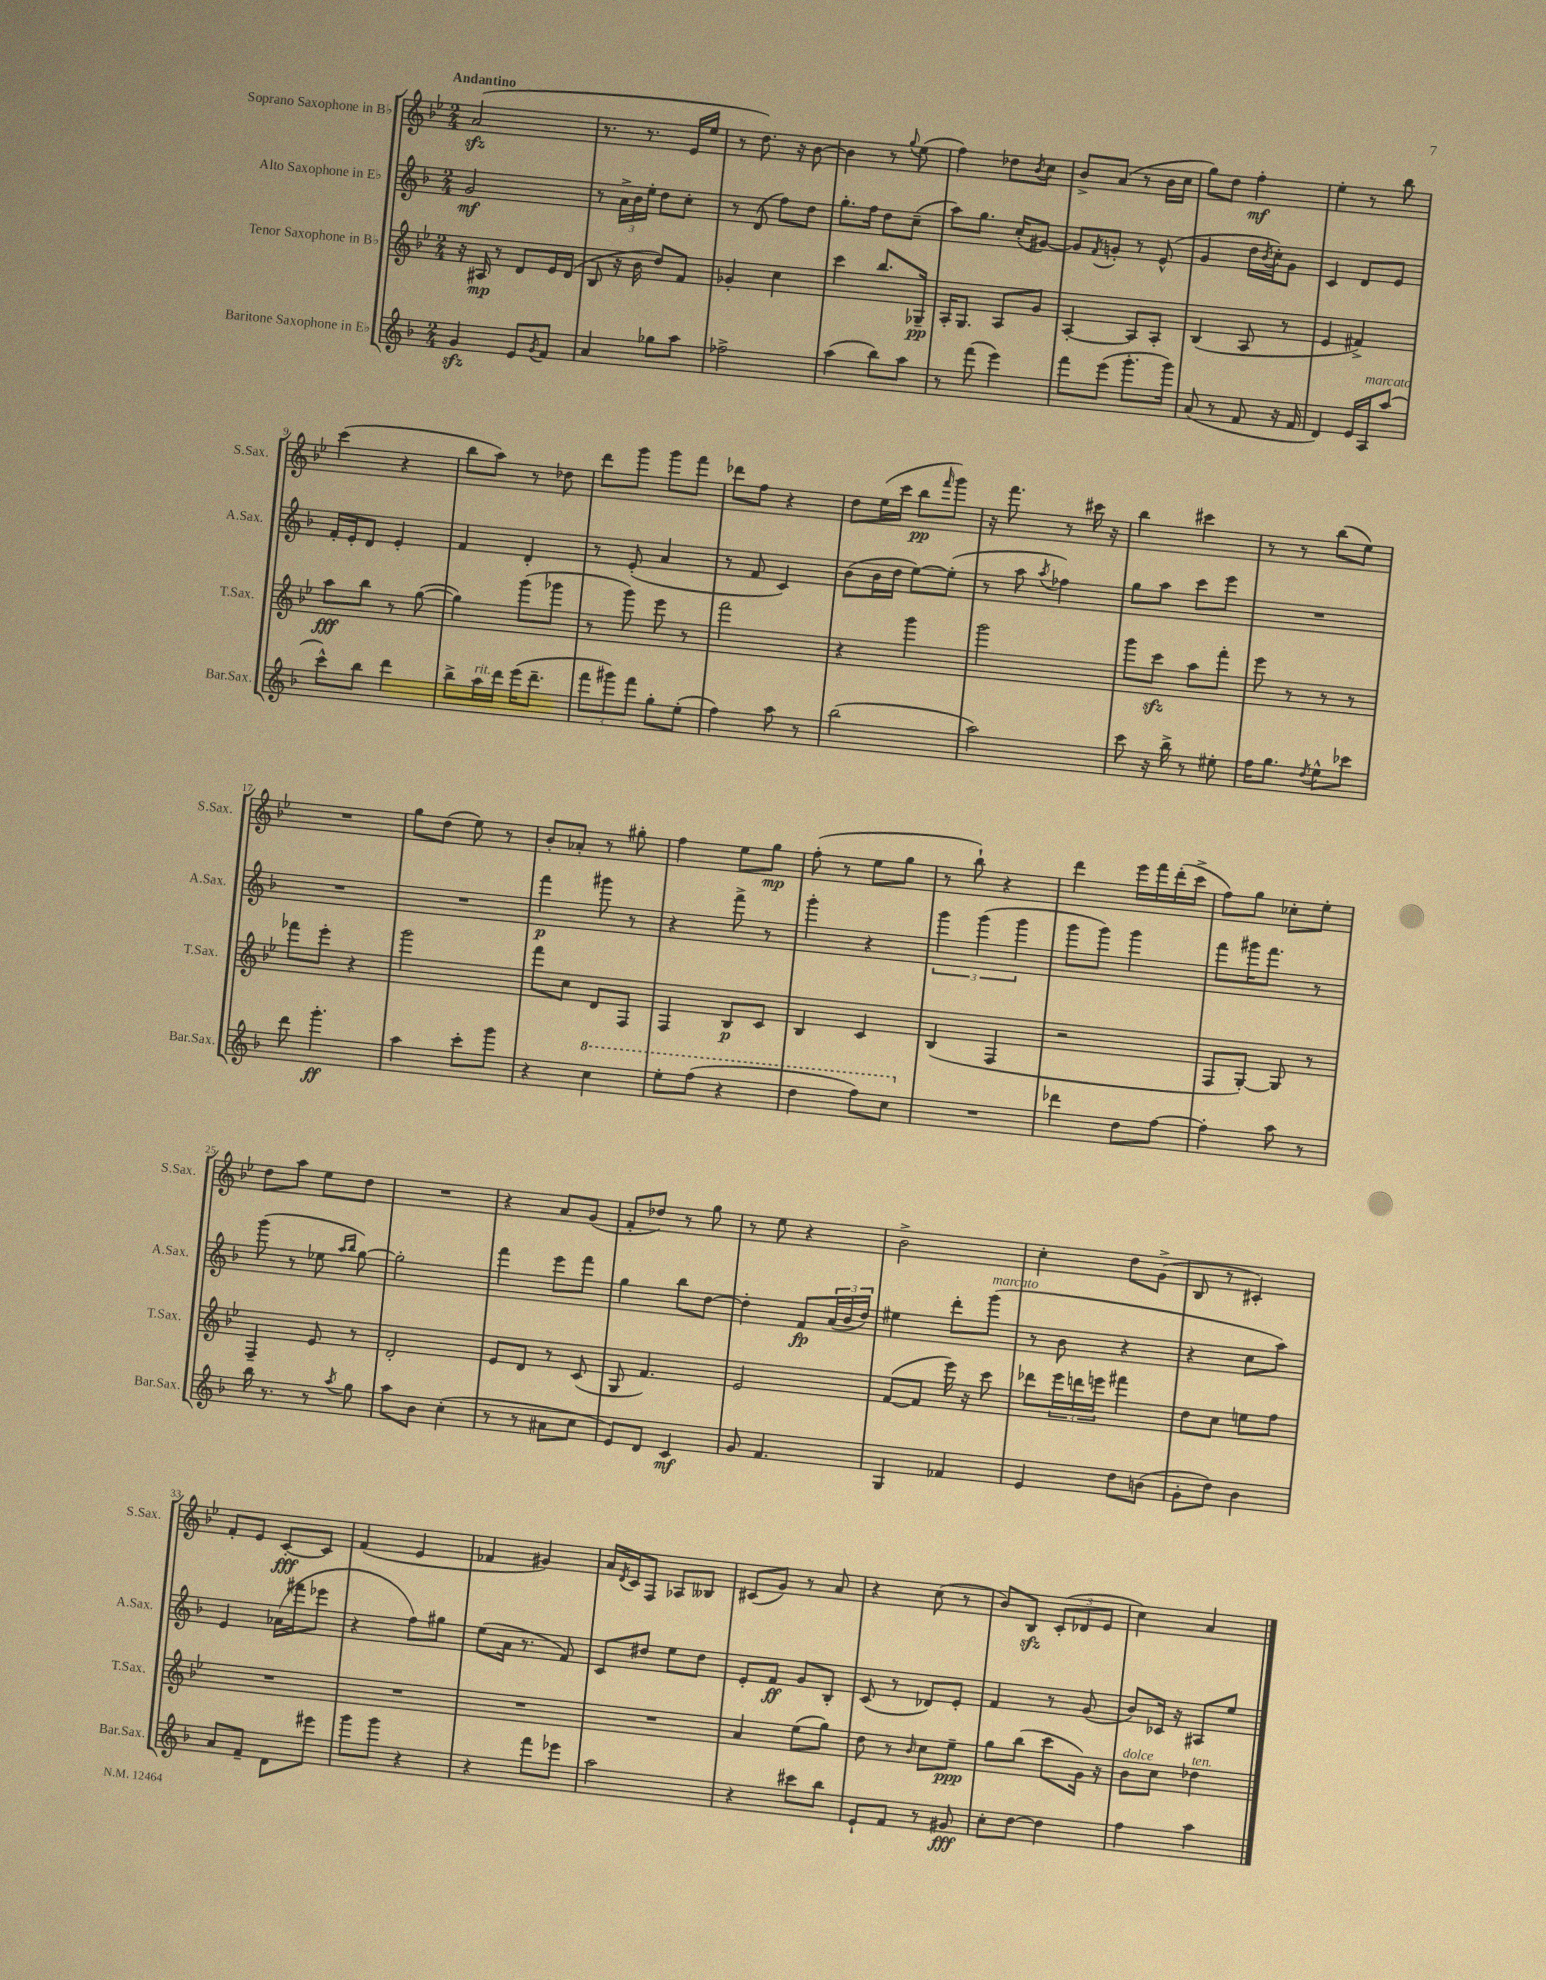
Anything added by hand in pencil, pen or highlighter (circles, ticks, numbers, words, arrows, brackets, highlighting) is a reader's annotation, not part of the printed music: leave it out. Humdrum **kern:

**kern	**dynam	**kern	**dynam	**kern	**dynam	**kern	**dynam
*part4	*part4	*part3	*part3	*part2	*part2	*part1	*part1
*staff4	*staff4	*staff3	*staff3	*staff2	*staff2	*staff1	*staff1
*I"Baritone Saxophone in E♭	*	*I"Tenor Saxophone in B♭	*	*I"Alto Saxophone in E♭	*	*I"Soprano Saxophone in B♭	*
*I'Bar.Sax.	*	*I'T.Sax.	*	*I'A.Sax.	*	*I'S.Sax.	*
*clefG2	*	*clefG2	*	*clefG2	*	*clefG2	*
*k[b-]	*	*k[b-e-]	*	*k[b-]	*	*k[b-e-]	*
*M2/4	*	*M2/4	*	*M2/4	*	*M2/4	*
=1	=1	=1	=1	=1	=1	=1	=1
!	!	!	!	!	!	!LO:TX:a:B:t=Andantino	!
4gzz/	.	16r	.	2g/	mf	(2azz/	.
.	.	16A#X/	mp	.	.	.	.
.	.	8r	.	.	.	.	.
8e/L	.	8d/L	.	.	.	.	.
8qg/	.	.	.	.	.	.	.
8f/J	.	16e-/L	.	.	.	.	.
.	.	(16d/JJ	.	.	.	.	.
=2	=2	=2	=2	=2	=2	=2	=2
4a/	.	8B-/	.	8r	.	8.r	.
.	.	16r	.	24a^\LL	.	.	.
.	.	.	.	24b-\	.	.	.
.	.	16b-\	.	.	.	8.r	.
.	.	.	.	24ee'\JJ	.	.	.
8gg-X\L	.	8dd/L)	.	8dd\L	.	.	.
8aa\J	.	8f/J	.	8cc'\J	.	16e-/LL	.
.	.	.	.	.	.	16ee-/JJ	.
=3	=3	=3	=3	=3	=3	=3	=3
2ff-X^\	.	4g-X'/	.	8r	.	8r	.
.	.	.	.	(8d/	.	8.dd\)	.
.	.	4cc\	.	8ff\L)	.	.	.
.	.	.	.	.	.	16r	.
.	.	.	.	8dd\J	.	[8b-\	.
=4	=4	=4	=4	=4	=4	=4	=4
(4aa\	.	4ccc\	.	8.gg'\L	.	4b-\]	.
.	.	.	.	16ff\Jk	.	.	.
8bb-\L)	.	8.bb-/L	.	8dd\L	.	8r	.
.	.	.	.	.	.	8qqgg/	.
8aa\J	.	.	.	(8cc~\J	.	(8ee-\	.
.	.	16G-X~/Jk	pp	.	.	.	.
=5	=5	=5	=5	=5	=5	=5	=5
8r	.	16A'/KL	.	8aa\L)	.	4ff\)	.
.	.	8.G/J	.	.	.	.	.
(8fff\	.	.	.	8.gg\J	.	.	.
4eee\)	.	8A/L	.	.	.	8dd-X\L	.
.	.	.	.	(16cc'/KL	.	.	.
.	.	.	.	.	.	8qb-/	.
.	.	8g/J	.	[8g#X/J)	.	8cc\J	.
=6	=6	=6	=6	=6	=6	=6	=6
8fff\L	.	[4A'/	.	8g#/L]	.	8b-^/L	.
.	.	.	.	8qf/	.	.	.
(8eee\J	.	.	.	8gn'/J	.	(8a/J	.
8.ggg'\L	.	8A/L]	.	8r	.	8r	.
.	.	8A'/J	.	(8e^^/	.	16b-\LL	.
16ggg\Jk)	.	.	.	.	.	16cc\JJ	.
=7	=7	=7	=7	=7	=7	=7	=7
(8a/	.	(4B-/	.	4g/	.	8gg\L)	.
8r	.	.	.	.	.	8dd\J	.
8f/	.	8A/	.	16dd\LL	.	4ff'\	mf
.	.	.	.	8qb-/	.	.	.
.	.	.	.	16cc'\J)	.	.	.
16r	.	8r	.	8g\J	.	.	.
16f/	.	.	.	.	.	.	.
=8	=8	=8	=8	=8	=8	=8	=8
4d/)	.	4e-/	.	4c/	.	4ee-'\	.
16e/LL	.	4f#X^/)	.	8d/L	.	8r	.
!LO:TX:a:i:t=marcato	!	!	!	!	!	!	!
16A/J	.	.	.	.	.	.	.
(8aa/J	.	.	.	8e/J	.	8bb-\	.
!!LO:LB:g=z
=9	=9	=9	=9	=9	=9	=9	=9
8ccc^^\L)	.	8aa\L	fff	16f'/LL	.	(4ccc\	.
.	.	.	.	16e'/J	.	.	.
8bb-\J	.	8bb-\J	.	8d/J	.	.	.
4ddd\	.	8r	.	4e'/	.	4r	.
.	.	([8gg\	.	.	.	.	.
=10	=10	=10	=10	=10	=10	=10	=10
8bb-^\L	.	4gg\])	.	4f/	.	8bb-\L	.
!LO:TX:a:i:t=rit.	!	!	!	!	!	!	!
16aa\L	.	.	.	.	.	8aa\J)	.
16ddd\JJ	.	.	.	.	.	.	.
(16eee\KL	.	(8ggg\L	.	4d'/	.	8r	.
8.ddd~\J	.	.	.	.	.	.	.
.	.	8ggg-X\J	.	.	.	8dd-X\	.
=11	=11	=11	=11	=11	=11	=11	=11
12fff\L	.	8r	.	8r	.	8ddd\L	.
12ggg#X\)	.	.	.	.	.	.	.
.	.	8ggg\)	.	(8e'/	.	8ggg\J	.
12fff\J	.	.	.	.	.	.	.
8gg'\L	.	8eee-\	.	4a/	.	8ggg\L	.
(8ee'\J	.	8r	.	.	.	8fff\J	.
=12	=12	=12	=12	=12	=12	=12	=12
4ff\)	.	2fff\	.	8r	.	8ddd-X\L	.
.	.	.	.	8f/	.	8ff\J	.
8aa\	.	.	.	4c/)	.	4r	.
8r	.	.	.	.	.	.	.
=13	=13	=13	=13	=13	=13	=13	=13
(2bb-\	.	4r	.	(8b-\L	.	8dd\L	.
.	.	.	.	16b-\L	.	(16ee-\L	.
.	.	.	.	16dd\JJ	.	16ccc\JJ	.
.	.	4ggg\	.	[8ee\L)	.	8bb-\L	pp
.	.	.	.	.	.	16qqfff/	.
.	.	.	.	(8ee'\J]	.	8ggg\J)	.
=14	=14	=14	=14	=14	=14	=14	=14
2aa\)	.	2ggg\	.	8r	.	16r	.
.	.	.	.	.	.	8.fff\	.
.	.	.	.	8aa\	.	.	.
.	.	.	.	8qaa/	.	.	.
.	.	.	.	4ff-X\)	.	8r	.
.	.	.	.	.	.	16ccc#X\	.
.	.	.	.	.	.	16r	.
=15	=15	=15	=15	=15	=15	=15	=15
8ccc\	.	8ggg\L	.	8gg\L	.	4bb-\	.
16r	.	8ccczz\J	.	8aa\J	.	.	.
16bb-^\	.	.	.	.	.	.	.
8r	.	8aa\L	.	8ccc\L	.	4ccc#X\	.
8ee#X'\	.	8fff'\J	.	8eee\J	.	.	.
=16	=16	=16	=16	=16	=16	=16	=16
16ff\KL	.	8eee-\	.	2r	.	8r	.
8.gg\J	.	.	.	.	.	.	.
.	.	8r	.	.	.	8r	.
8qdd/	.	.	.	.	.	.	.
8ee^^\L	.	8r	.	.	.	(8bb-\L	.
8ccc-X\J	.	8r	.	.	.	8ee-\J)	.
!!LO:LB:g=z
=17	=17	=17	=17	=17	=17	=17	=17
8ddd\	.	8fff-X\L	.	2r	.	2r	.
4.ggg'\	ff	8eee-'\J	.	.	.	.	.
.	.	4r	.	.	.	.	.
=18	=18	=18	=18	=18	=18	=18	=18
4aa\	.	2ggg\	.	2r	.	8gg\L	.
.	.	.	.	.	.	(8dd\J	.
8ccc'\L	.	.	.	.	.	8ee-\)	.
8ggg\J	.	.	.	.	.	8r	.
=19	=19	=19	=19	=19	=19	=19	=19
4r	.	8fff\L	.	4fff\	p	8b-'/L	.
.	.	8cc\J	.	.	.	8a-X'/J	.
*8va	*	*	*	*	*	*	*
4ccc\	.	8d/L	.	8ggg#X\	.	8r	.
.	.	8F/J	.	8r	.	8gg#X'\	.
=20	=20	=20	=20	=20	=20	=20	=20
8eee'\L	.	4F/	.	4r	.	4ff\	.
(8fff\J	.	.	.	.	.	.	.
4r	.	8B-/L	p	8fff^\	.	8ee-\L	.
.	.	8c/J	.	8r	.	8gg\J	mp
=21	=21	=21	=21	=21	=21	=21	=21
4ddd\	.	4B-/	.	4ggg'\	.	(8ff'\	.
.	.	.	.	.	.	8r	.
8fff\L)	.	4c/	.	4r	.	8ee-\L	.
8ccc\J	.	.	.	.	.	8gg\J	.
=22	=22	=22	=22	=22	=22	=22	=22
*X8va	*	*	*	*	*	*	*
2r	.	(4B-/	.	6ggg\	.	8r	.
.	.	.	.	.	.	8bb-`\)	.
.	.	.	.	(6ggg\	.	.	.
.	.	4F/	.	.	.	4r	.
.	.	.	.	6ggg\	.	.	.
=23	=23	=23	=23	=23	=23	=23	=23
4ddd-X\	.	2r	.	8ggg\L	.	4ddd\	.
.	.	.	.	8ggg\J)	.	.	.
8dd\L	.	.	.	4ggg\	.	16eee-\LL	.
.	.	.	.	.	.	16fff\	.
[8ff\J	.	.	.	.	.	(16ddd'\	.
.	.	.	.	.	.	16ccc^\JJ	.
=24	=24	=24	=24	=24	=24	=24	=24
4ff'\]	.	8F/L	.	8fff\L	.	8ff\L)	.
.	.	[8G'/J)	.	16ggg#X\K	.	8gg\J	.
.	.	.	.	8.fff\J	.	.	.
8aa\	.	8G/]	.	.	.	8cc-X'\L	.
8r	.	8r	.	8r	.	8ee-'\J	.
!!LO:LB:g=z
=25	=25	=25	=25	=25	=25	=25	=25
16bb-\	.	4F~/	.	(8ggg\	.	8dd\L	.
8.r	.	.	.	.	.	.	.
.	.	.	.	8r	.	8aa\J	.
8r	.	8e-/	.	8ee-X\	.	8ee-\L	.
.	.	.	.	16qqaa/LL	.	.	.
8qaa/	.	.	.	16qqbb-/JJ	.	.	.
8gg\	.	8r	.	[8gg\)	.	8dd\J	.
=26	=26	=26	=26	=26	=26	=26	=26
8aa\L	.	2d'/	.	2gg'\]	.	2r	.
8b-\J	.	.	.	.	.	.	.
(4cc'\	.	.	.	.	.	.	.
=27	=27	=27	=27	=27	=27	=27	=27
8r	.	8e-/L	.	4fff\	.	4r	.
8r	.	8d/J	.	.	.	.	.
8a#X\L	.	8r	.	8eee\L	.	8a/L	.
8cc\J	.	(8c/	.	8fff\J	.	(8g/J	.
=28	=28	=28	=28	=28	=28	=28	=28
8e/L)	.	8G/	.	4gg\	.	8f'/L	.
8d/J	.	4.f/)	.	.	.	8dd-X/J)	.
4c/	mf	.	.	8bb-\L	.	8r	.
.	.	.	.	[8dd\J	.	8gg\	.
=29	=29	=29	=29	=29	=29	=29	=29
8g/	.	2e-/	.	4dd'\]	.	8r	.
4.f/	.	.	.	.	.	8ee-\	.
.	.	.	.	8f/L	fp	4r	.
.	.	.	.	(24a/L	.	.	.
.	.	.	.	24b-/	.	.	.
.	.	.	.	24dd/JJ)	.	.	.
=30	=30	=30	=30	=30	=30	=30	=30
4G/	.	([8f/L	.	4ee#X\	.	2b-^\	.
.	.	8f/J]	.	.	.	.	.
4f-X/	.	16eee-\)	.	8ddd'\L	.	.	.
.	.	16r	.	.	.	.	.
!	!	!	!	!LO:TX:a:i:t=marcato	!	!	!
.	.	8ccc\	.	(8ggg\J	.	.	.
=31	=31	=31	=31	=31	=31	=31	=31
4e/	.	8ddd-X\L	.	8r	.	4cc'\	.
.	.	24eee-\L	.	8b-\	.	.	.
.	.	24dddn\	.	.	.	.	.
.	.	24eeen\JJ	.	.	.	.	.
8dd\L	.	4fff#X\	.	4r	.	8dd\L	.
(8bn\J	.	.	.	.	.	(8g^\J	.
=32	=32	=32	=32	=32	=32	=32	=32
8g'\L	.	8dd\L	.	4r	.	8B-/	.
8dd\J)	.	8cc\J	.	.	.	8r	.
4b-\	.	8een\L	.	8cc\L	.	4c#X'/)	.
.	.	8ff\J	.	8aa\J)	.	.	.
!!LO:LB:g=z
=33	=33	=33	=33	=33	=33	=33	=33
8a/L	.	2r	.	4e/	.	8f'/L	.
8f~/J	.	.	.	.	.	8e-/J	.
8d\L	.	.	.	(16a-X\LL	.	[8c'/L	fff
.	.	.	.	16fff#X\J	.	.	.
8eee#X\J	.	.	.	8eee-X\J	.	8c/J]	.
=34	=34	=34	=34	=34	=34	=34	=34
8ggg\L	.	2r	.	4r	.	(4f/	.
8ggg\J	.	.	.	.	.	.	.
4r	.	.	.	8ff\L)	.	4e-/	.
.	.	.	.	8gg#X\J	.	.	.
=35	=35	=35	=35	=35	=35	=35	=35
4r	.	2r	.	(8ee\L	.	4f-X/	.
.	.	.	.	16a\Jk	.	.	.
.	.	.	.	8.r	.	.	.
8fff\L	.	.	.	.	.	4g#X/)	.
8eee-X\J	.	.	.	8f/)	.	.	.
=36	=36	=36	=36	=36	=36	=36	=36
2aa\	.	2r	.	8c/L	.	16a/LL	.
.	.	.	.	.	.	8qd/	.
.	.	.	.	.	.	16c/J	.
.	.	.	.	8dd#X/J	.	8F/J	.
.	.	.	.	8ee\L	.	8A-X/L	.
.	.	.	.	8dd#\J	.	8B--X/J	.
=37	=37	=37	=37	=37	=37	=37	=37
4r	.	4a/	.	8e'/L	.	(8c#X/L	.
.	.	.	.	8f/J	ff	8g/J)	.
8ccc#X\L	.	(8ee-\L	.	8g/L	.	8r	.
8bb-\J	.	8gg\J)	.	8B-'/J	.	8a/	.
=38	=38	=38	=38	=38	=38	=38	=38
8e`/L	.	8dd\	.	(8c/	.	4r	.
8f/J	.	8r	.	8r	.	.	.
.	.	16qqb-/	.	.	.	.	.
8r	.	8cc\L	.	8d-X/L)	.	(8cc\	.
8g#X/	fff	8ee-~\J	ppp	8e'/J	.	8r	.
=39	=39	=39	=39	=39	=39	=39	=39
8cc'\L	.	8gg\L	.	4f/	.	8b-/L)	.
[8dd\J	.	(8bb-\J	.	.	.	8B-zz/J	.
4dd\]	.	8ccc\L	.	8r	.	(12c'/L	.
.	.	.	.	.	.	12d-X/	.
.	.	16g\Jk)	.	(8g/	.	.	.
.	.	.	.	.	.	12e-/J	.
.	.	16r	.	.	.	.	.
=40	=40	=40	=40	=40	=40	=40	=40
!	!	!LO:TX:a:i:t=dolce	!	!	!	!	!
4ff\	.	8b-\L	.	8b-/L)	.	4cc\)	.
.	.	8cc\J	.	16c-X/Jk	.	.	.
.	.	.	.	16r	.	.	.
!	!	!LO:TX:a:i:t=ten.	!	!	!	!	!
4aa\	.	4dd-X\	.	8A#X/L	.	4a/	.
.	.	.	.	8ee/J	.	.	.
==	==	==	==	==	==	==	==
*-	*-	*-	*-	*-	*-	*-	*-
